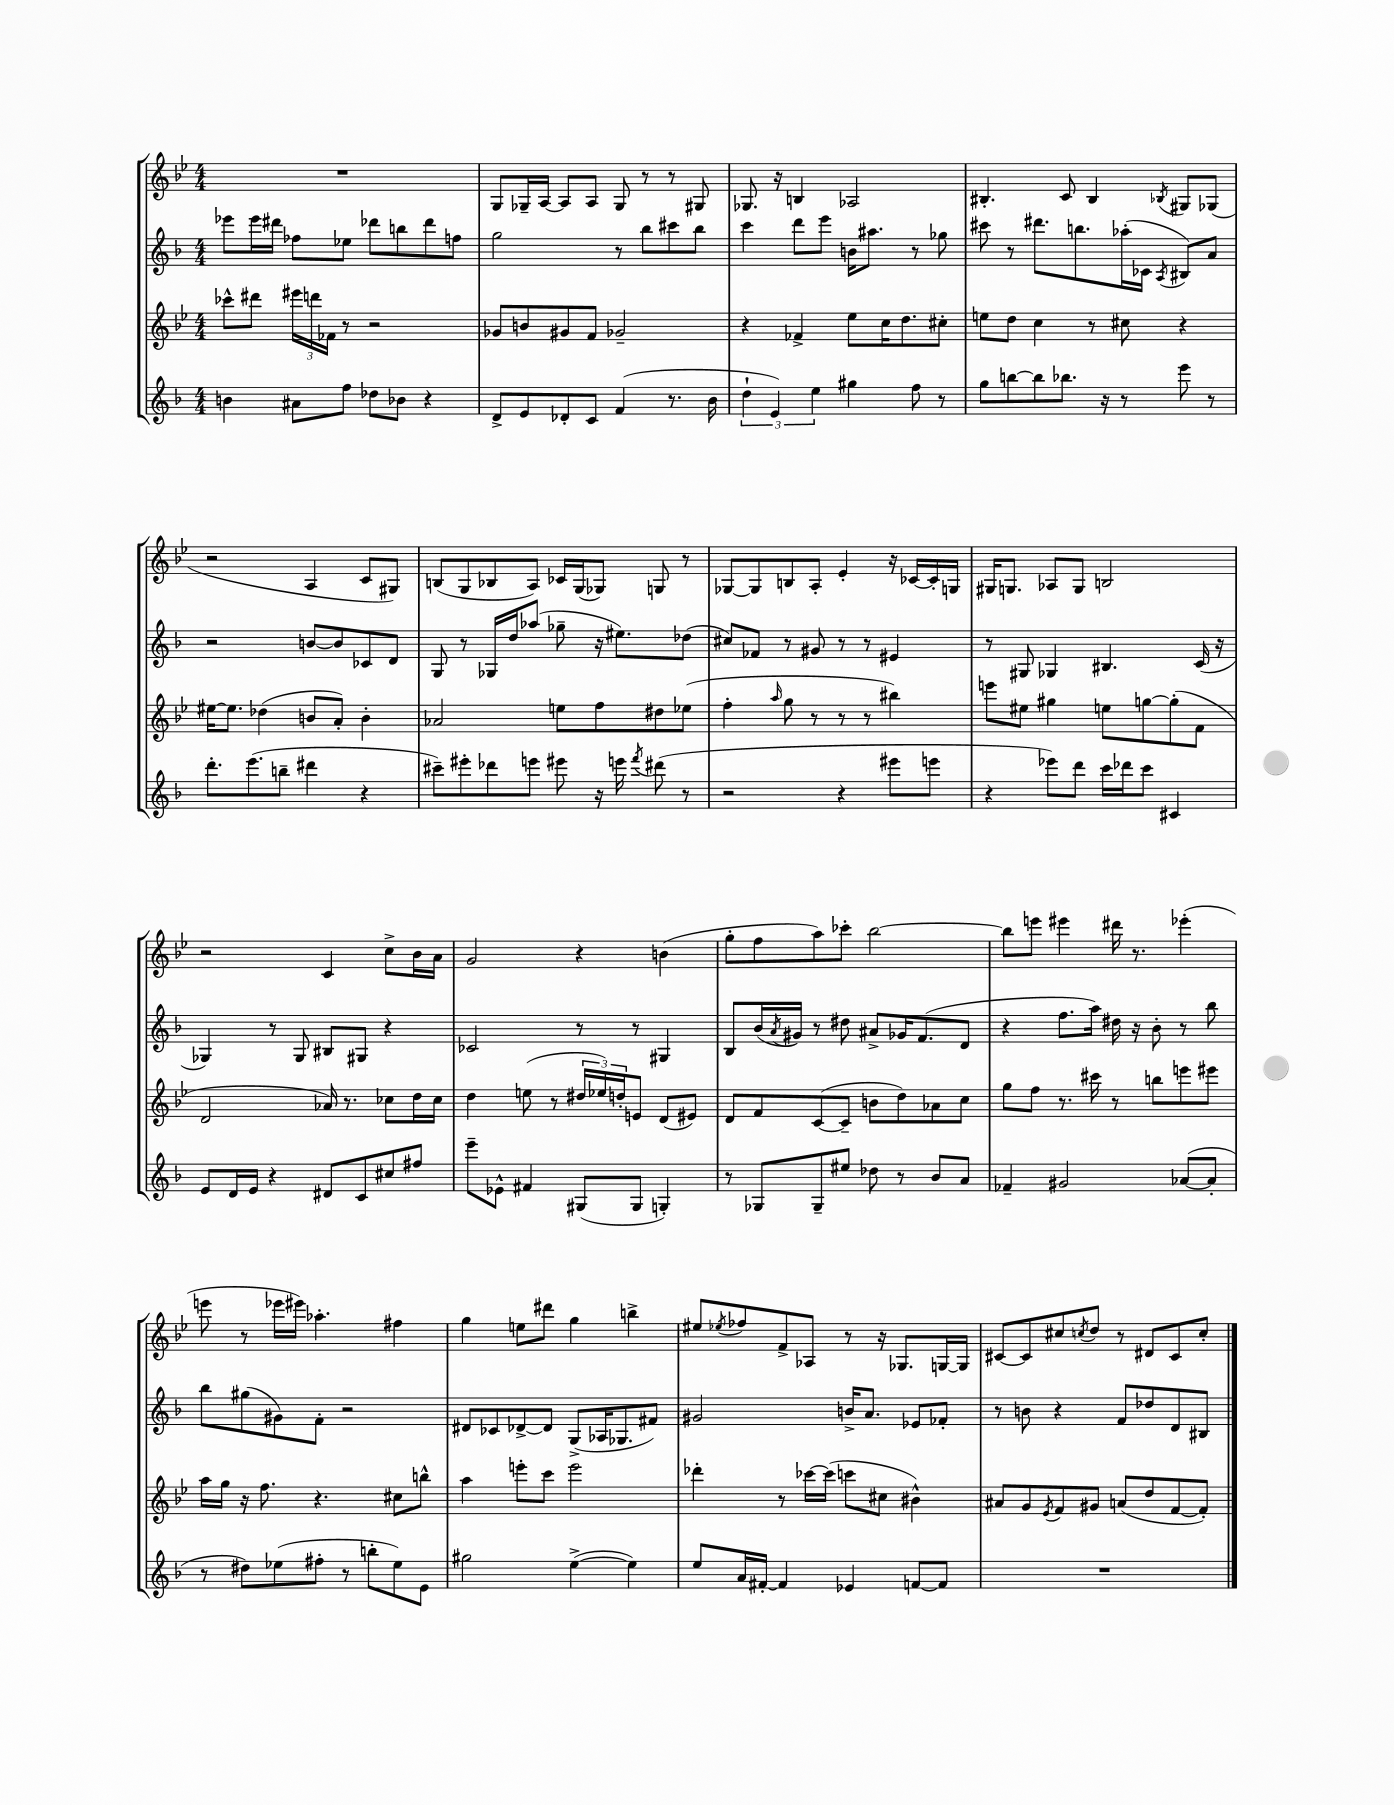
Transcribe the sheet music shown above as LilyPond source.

<<
\new StaffGroup <<
\new Staff = "s0" {
    \clef treble \key bes \major \numericTimeSignature \time 4/4
    R1 |
    g8 ges16-- a16~ a8 a8 ges8 r8 r8 gis8 |
    ges8. r16 b4 aes2 |
    bis4.-. c'8 bis4 \acciaccatura { bes8 } gis8 ges8( |
    r2 a4 c'8 gis8) |
    b8( g8 bes8 a8) ces'16 g16( ges8) g8 r8 |
    ges8~ ges8 b8 a8-. ees'4-. r16 ces'16~ ces'16-. g16 |
    gis16 g8. aes8 g8 b2 |
    r2 c'4 c''8-> bes'16 a'16 |
    g'2 r4 b'4( |
    g''8-. f''8 a''8) ces'''8-. bes''2~ |
    bes''8 e'''8 eis'''4 dis'''16 r8. ees'''4-.( |
    e'''8 r8 ees'''16 eis'''16) aes''4.-. fis''4 |
    g''4 e''8 dis'''8 g''4 b''4-> |
    eis''8 \acciaccatura { ees''8 } fes''8 f'8-> aes8 r8 r16 ges8. g16~ g16 |
    cis'8~ cis'8 cis''8 \acciaccatura { c''8 } d''8 r8 dis'8 cis'8 c''8-. \bar "|." |
}
\new Staff = "s1" {
    \clef treble \key f \major \numericTimeSignature \time 4/4
    ees'''8 ees'''16 dis'''16 fes''8 ees''8 des'''8 b''8 des'''8 f''8 |
    g''2 r8 bes''8 cis'''8 bes''8 |
    c'''4 d'''8 e'''8 b'16 ais''8. r8 ges''8 |
    cis'''8 r8 dis'''8. b''8. aes''16-.( ces'16 \acciaccatura { a8 } bis8) a'8 |
    r2 b'8~ b'8 ces'8 d'8 |
    g8 r8 ges16 d''16 aes''8( ges''8-- r16 eis''8.) des''8( |
    cis''8) fes'8 r8 gis'8 r8 r8 eis'4 |
    r8 gis8 ges4 bis4. c'16( r16 |
    ges4) r8 ges8 bis8 gis8 r4 |
    ces'2 r8 r8 gis4 |
    bes8 bes'16( \acciaccatura { a'8 } gis'16) r8 dis''8 ais'8-> ges'16 f'8.( d'8 |
    r4 f''8. a''16) dis''16 r16 bes'8-. r8 bes''8 |
    bes''8 gis''8( gis'8) f'8-. r2 |
    dis'8 ces'8 des'8~-> des'8 g8->( aes16 ges8. fis'8) |
    gis'2 b'16-> a'8. ees'8 fes'8-. |
    r8 b'8 r4 f'8 des''8 d'8 bis8 \bar "|." |
}
\new Staff = "s2" {
    \clef treble \key bes \major \numericTimeSignature \time 4/4
    ces'''8-^ dis'''8 \tuplet 3/2 { eis'''16 d'''16 fes'16 } r8 r2 |
    ges'8 b'8 gis'8 f'8 ges'2-- |
    r4 fes'4-> ees''8 c''16 d''8. cis''8-. |
    e''8 d''8 c''4 r8 cis''8 r4 |
    eis''16~ eis''8. des''4( b'8 a'8-.) b'4-. |
    aes'2 e''8 f''8 dis''8 ees''8( |
    f''4-. \grace { a''16 } g''8 r8 r8 r8 bis''4) |
    e'''8 eis''8 gis''4 e''8 g''8~ g''8-.( f'8 |
    d'2 aes'16) r8. ces''8 d''16 ces''16 |
    d''4 e''8( r8 \tuplet 3/2 { dis''16 ees''16) d''16-. } e'8 d'8( eis'8) |
    d'8 f'8 c'8~( c'8-- b'8 d''8) aes'8 c''8 |
    g''8 f''8 r8. cis'''16 r8 b''8 e'''8 eis'''8 |
    a''16 g''16 r16 f''8. r4. cis''8 b''8-^ |
    a''4 e'''8-. c'''8 e'''2 |
    des'''4-. r8 ces'''16~ ces'''16( c'''8 cis''8 bis'4-^) |
    ais'8 g'8 \acciaccatura { ees'8 } f'8 gis'8 a'8( d''8 f'8~ f'8-.) \bar "|." |
}
\new Staff = "s3" {
    \clef treble \key f \major \numericTimeSignature \time 4/4
    b'4 ais'8 f''8 des''8 bes'8 r4 |
    d'8-> e'8 des'8-. c'8 f'4( r8. bes'16 |
    \tuplet 3/2 { d''4-! e'4) e''4 } gis''4 f''8 r8 |
    g''8 b''8~ b''8 bes''8. r16 r8 e'''8 r8 |
    d'''8.-. e'''8.( b''8-- dis'''4 r4 |
    cis'''8--) eis'''8-. des'''8 e'''8 eis'''8 r16 e'''16 \acciaccatura { f'''8 } dis'''8( r8 |
    r2 r4 eis'''8 e'''8 |
    r4 ees'''8) d'''8 c'''16 des'''16 c'''8 cis'4 |
    e'8 d'16 e'16 r4 dis'8 c'8 cis''8 fis''8 |
    e'''8-- ees'8-^ fis'4 gis8( gis8 g4-.) |
    r8 ges8 ges8-- eis''8 des''8 r8 bes'8 a'8 |
    fes'4-- gis'2 aes'8~( aes'8-. |
    r8 dis''8) ees''8( fis''8-. r8 b''8-. ees''8) e'8 |
    gis''2 e''4~->( e''4) |
    e''8 a'16 fis'16~-. fis'4 ees'4 f'8~ f'8 |
    R1 \bar "|." |
}
>>
>>
\layout { \context { \Score \remove "Bar_number_engraver" } }
